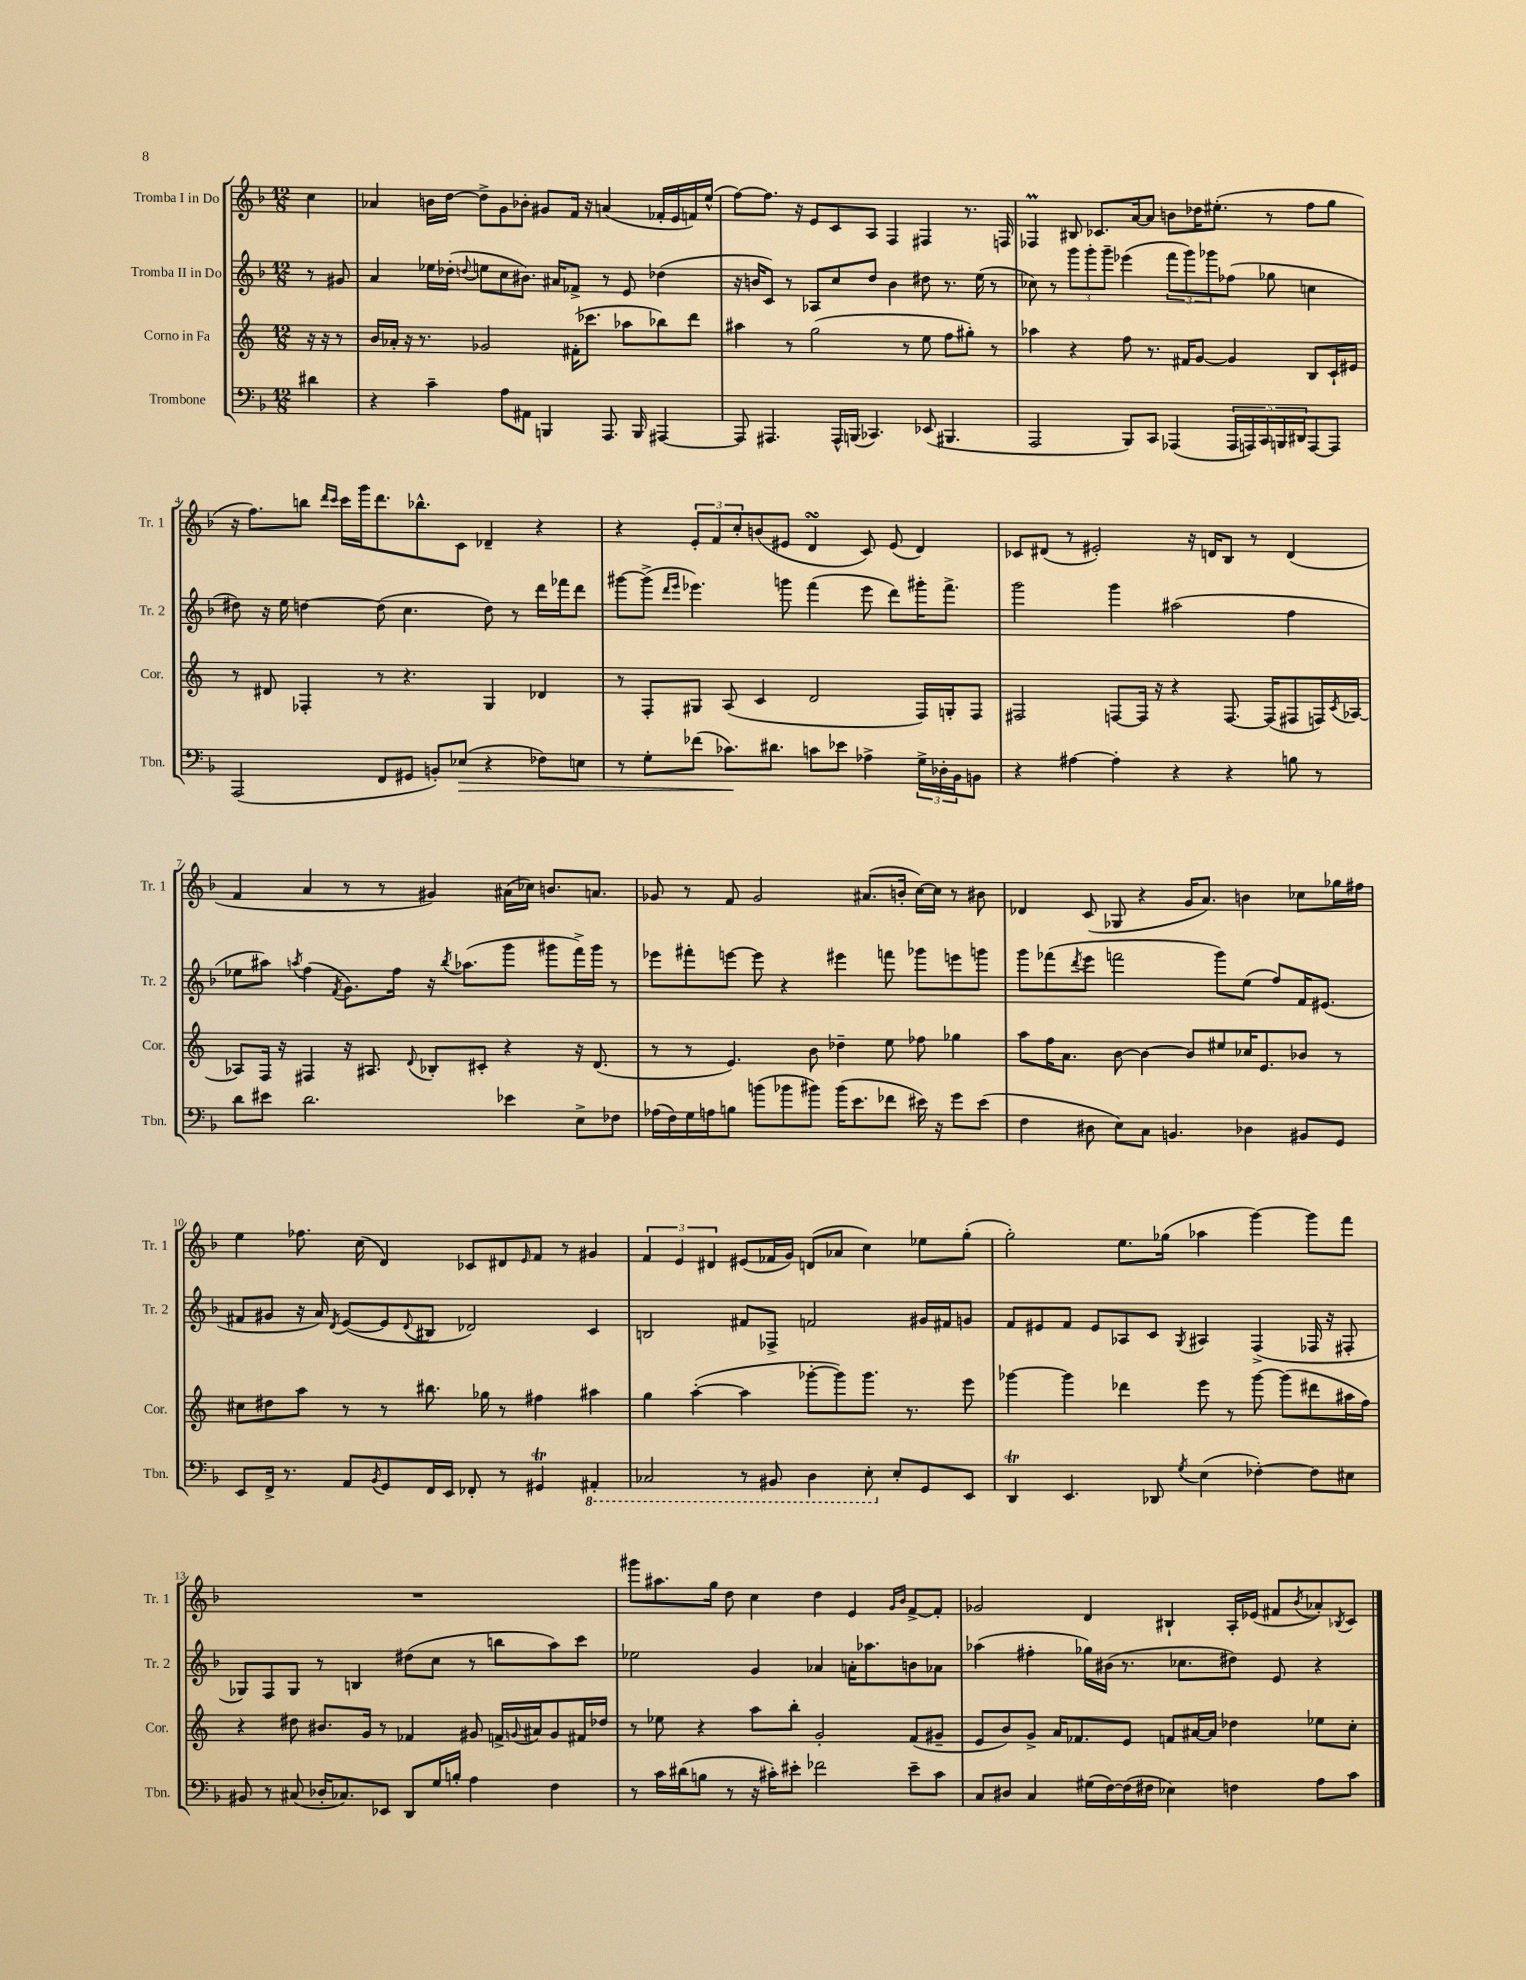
<<
\new StaffGroup <<
\new Staff = "s0" \with { instrumentName = "Tromba I in Do" shortInstrumentName = "Tr. 1" } {
    \clef treble \key f \major \numericTimeSignature \time 12/8 \partial 4
    c''4 |
    aes'4 b'16 d''16~ d''8-> g'8 bes'8-. gis'8 f'16 r16 a'4( fes'16-. e'16 f'16) e''16-^( |
    f''8~) f''8. r16 e'8 c'8 a8 f4 fis4 r8. f16 |
    fes4\prall bis8 ces'8. a'16~ a'8 b'8 des''16 eis''8.-.( r8 f''8 g''8 |
    r16 f''8.) b''8 \grace { d'''16 c'''16 } c'''16 g'''16 d'''8. bes''8.-^ c'8 des'4-- r4 |
    r4 \tuplet 3/2 { e'8-. f'8 c''8-. } b'8( eis'8 d'4\turn c'8) eis'8( d'4) |
    ces'8 dis'8( r8 eis'2-.) r16 d'16 bes8 r8 d'4( |
    f'4 a'4 r8 r8 gis'4) ais'16( ces''16) b'8. a'8. |
    ges'8 r8 f'8 ges'2 ais'8.( b'16-. c''16~) c''16 r8 bis'8 |
    des'4 c'8( ges8 r4 g'16 a'8.) b'4 ces''8 ges''16 fis''16 |
    e''4 fes''8. c''16( d'4) ces'8 dis'8 \grace { e'16 } f'8 r8 gis'4 |
    \tuplet 3/2 { f'4 e'4 dis'4 } eis'8( fes'16 g'16) d'8( aes'8 c''4) ees''8 g''8-.( |
    g''2-.) e''8. ges''16( aes''4 g'''4~) g'''8 f'''8 |
    R1. |
    gis'''8 ais''8. g''16 d''8 c''4 d''4 e'4 \grace { g'16 bes'16 } f'8~-> f'8-. |
    ges'2 d'4 bis4-! a16-. ees'16( fis'8 \acciaccatura { bes'8 } aes'8-.) \acciaccatura { bes8 } c'8 \bar "|." |
}
\new Staff = "s1" \with { instrumentName = "Tromba II in Do" shortInstrumentName = "Tr. 2" } {
    \clef treble \key f \major \numericTimeSignature \time 12/8 \partial 4
    r8 gis'8 |
    a'4 ees''16 des''16-.( \appoggiatura { d''8 } e''8 c''8 bis'8.) ais'16 fes'8-> r8 e'8 des''4( |
    r16 b'16 c'8) r8 aes8 c''8 d''8 b'4 dis''8 r8. e''16( r8 |
    ces''8) r8 \tuplet 3/2 { g'''8 g'''8-. g'''8-- } ees'''4( \tuplet 3/2 { f'''8 g'''8) ges'''8 } fes''8( ges''8 c''4 |
    dis''8) r16 e''16 d''4~ d''8( c''4. d''8) r8 d'''16 fes'''16 d'''8 |
    gis'''8~ gis'''8->( \grace { d'''16 e'''16 } ees'''4.) g'''8 f'''4( ees'''8 d'''8) gis'''16-. f'''8.-> |
    g'''2 g'''4 ais''2( f''4 |
    ees''8 ais''8) \acciaccatura { a''8 } f''4( \acciaccatura { f'8 } g'8.) f''16 r16 \acciaccatura { bes''8 } aes''8.( g'''8 gis'''8 f'''16->) gis'''16 r8 |
    ees'''8 fis'''8-. e'''8~ e'''8 r4 eis'''4 f'''8 ges'''8 e'''8 g'''8 |
    g'''8 fes'''8( \acciaccatura { d'''8 } e'''8 f'''2 g'''8) e''8( f''8) f'16 eis'8.( |
    fis'8 gis'8 r16 a'16) \acciaccatura { d'8 } e'8~( e'8 \appoggiatura { d'8 } bis8 des'2) c'4 |
    b2 fis'8 fes8-> f'2 gis'16 fis'16 g'8 |
    f'8 eis'8 f'8 eis'8 aes8 c'8 \acciaccatura { g8 } ais4 f4->( fes16 r16 fis8-. |
    ges8) f8 ges8 r8 b4 dis''8( c''8 r8 b''8 a''8) c'''8 |
    ees''2 g'4 aes'4 a'16-. aes''8. b'8 aes'8 |
    aes''4( fis''4-. ges''16) bis'16( r8. ces''8. dis''8) e'8 r4 \bar "|." |
}
\new Staff = "s2" \with { instrumentName = "Corno in Fa" shortInstrumentName = "Cor." } {
    \clef treble \key c \major \numericTimeSignature \time 12/8 \partial 4
    r16 r16 r8 |
    b'16 aes'16-. r16 r8. ges'2 fis'16-.( ces'''8. aes''8 bes''8) d'''8 |
    ais''4 r8 g''2( r8 e''8 f''8 gis''8-.) r8 |
    aes''4 r4 f''8 r8. fis'16 g'8~ g'4 b8 c'16-! eis'16 |
    r8 dis'8 fes4-. r8 r4. g4 des'4 |
    r8 f8-. gis8 a8( c'4 d'2 f16) g16-. f8 |
    fis2 f8~ f16 r16 r4 f8.~ f16( fis8 f16) \acciaccatura { c'8 } aes16~ |
    aes8 f16 r16 fis4 r16 ais8. \appoggiatura { d'8 } bes8-. cis'8-. r4 r16 d'8.( |
    r8 r8 e'4.) b'8 des''4-- e''8 fes''8 ges''4 |
    a''8 f''16 a'8. b'8~ b'4~ b'8 eis''8 ces''16 e'8. bes'8 r8 |
    cis''8 dis''8 a''8 r8 r8 bis''8. ges''16 r8 fis''4 ais''4 |
    g''4 a''4~-.( a''4 ges'''8~-. ges'''8) ges'''8. r8. e'''8 |
    ges'''4~ ges'''4 des'''4 e'''8 r8 ges'''8~ ges'''8( dis'''8 ais''16 f''16) |
    r4 dis''8 bis'8. g'16 r8 fes'4 gis'8 f'16-> \appoggiatura { g'8 } ais'16 g'8 fis'16 des''16 |
    r8 ees''8 r4 a''8 b''8-. g'2-. f'8( gis'8-- |
    e'8 b'8) g'8-> a'16 fes'8. e'8 f'8 ais'16~ ais'16 des''4 ees''8 c''8-. \bar "|." |
}
\new Staff = "s3" \with { instrumentName = "Trombone" shortInstrumentName = "Tbn." } {
    \clef bass \key f \major \numericTimeSignature \time 12/8 \partial 4
    dis'4 |
    r4 c'4-- a8 ais,8 b,,4 a,,8. b,,16 ais,,4~ |
    ais,,8 ais,,4. ais,,16-^ b,,16( ces,4.) ees,8( bis,,4. |
    a,,2 bes,,8) c,8 aes,,4( \tuplet 5/4 { aes,,16 a,,16) c,16 b,,16 dis,16 } a,,8~ a,,8 |
    a,,2( f,8 gis,8 b,8-.) ees8\>( r4 fes8) e8 |
    r8 g8-. fes'8( ces'8.\!) dis'8. c'8 ees'8 aes4-> \tuplet 3/2 { g16-> des16-. bes,16 } b,8 |
    r4 ais4~ ais4-. r4 r4 b8 r8 |
    d'8 eis'8 d'2. ees'4 e8-> fes8 |
    aes16( f16) g16 a16 b8 b'8( bes'8 bis'8) bis'16( e'8. fes'8 eis'16) r16 g'8 eis'8( |
    f4 dis8 e8) c8 b,4. des4 bis,8 g,8 |
    e,8 f,16-> r8. a,8 \acciaccatura { bes,8 } g,8 f,16 e,16 fes,8-. r8 gis,4\trill \ottava #-1 ais,,4-. |
    ces,2 r8 bis,,8 d,4 e,8-. \ottava #0 e8-. g,8 e,8 |
    d,4\trill e,4. des,8 \acciaccatura { g8 } e4( fes4~-.) fes8 eis8 |
    bis,8 r8 cis8( des16-. ces8.) ees,8 d,8 g16 b16-. a4 f4 |
    r8 c'16 dis'16( b8 r8 r16 cis'16-.) eis'8-. fes'2 eis'8-- cis'8 |
    c8 dis8 c4 gis16( f16~) f16( fis16 ees4) f4 a8 c'8 \bar "|." |
}
>>
>>
